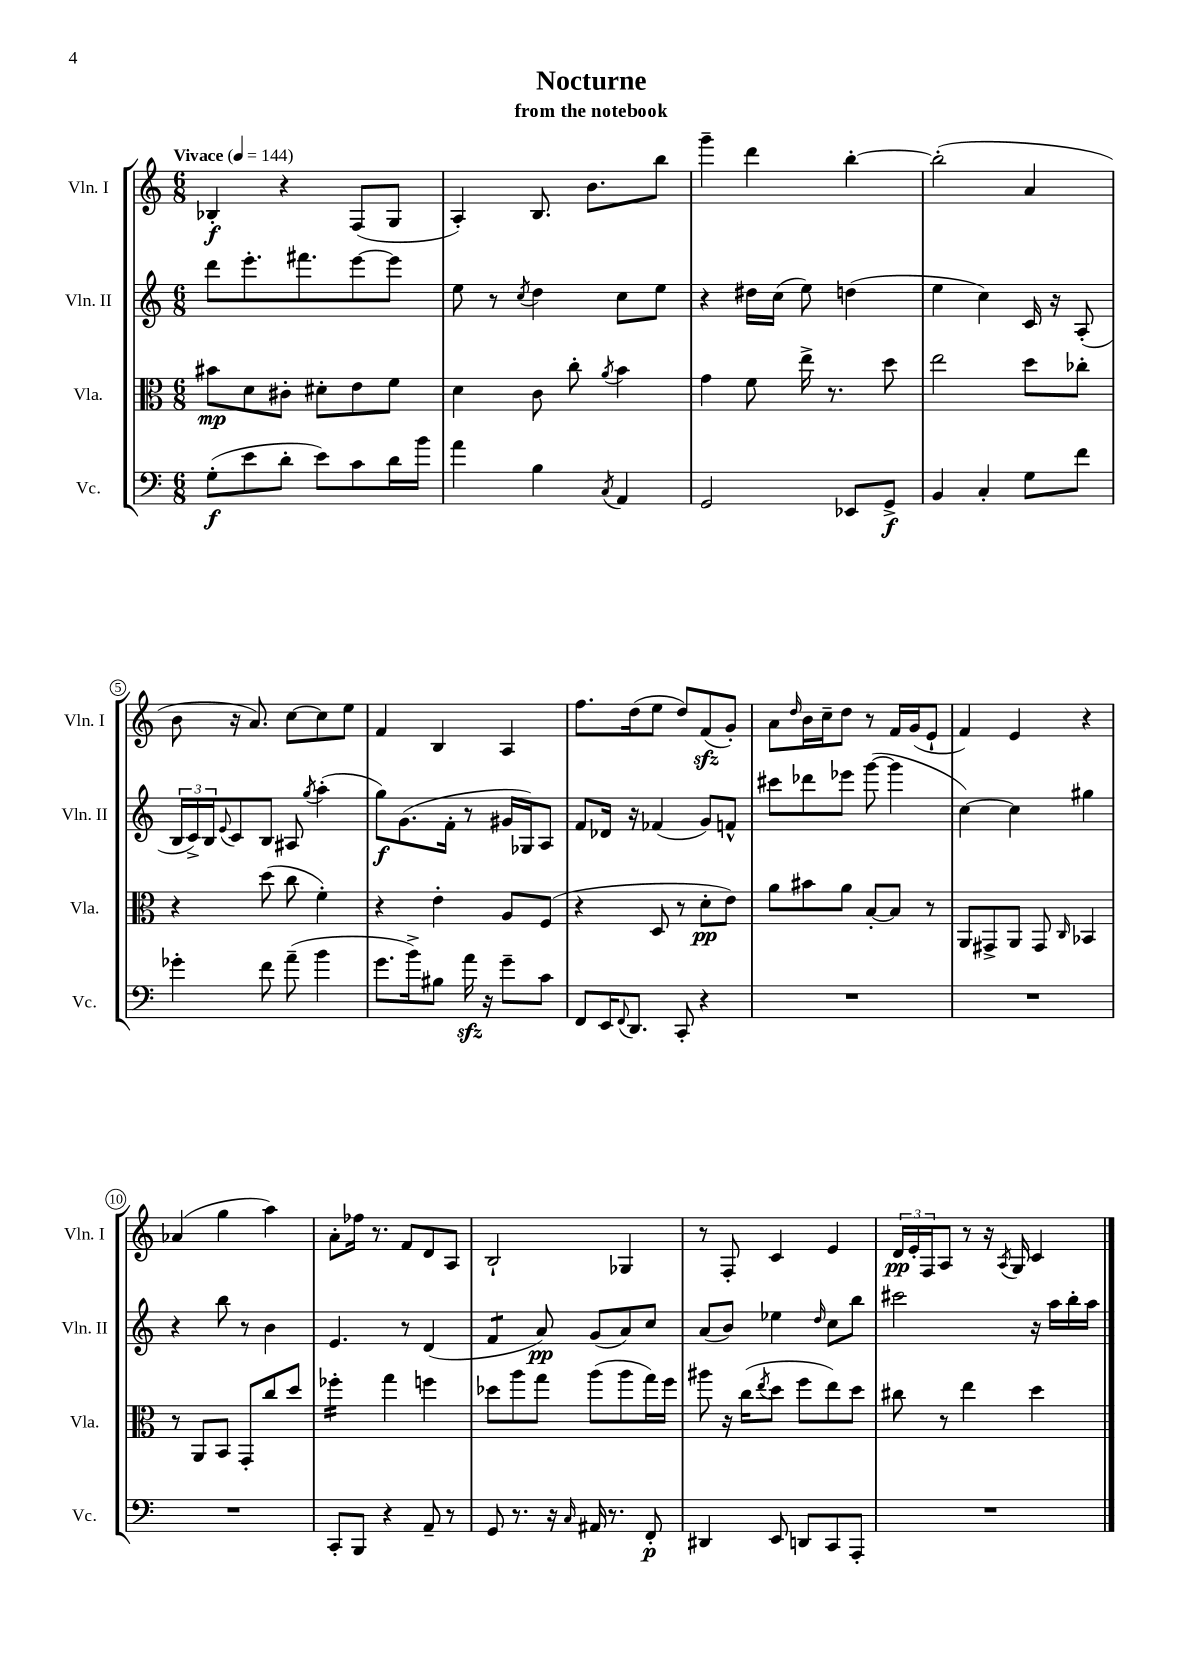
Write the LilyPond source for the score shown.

\header { title = "Nocturne" subtitle = "from the notebook" }
<<
\new StaffGroup <<
\new Staff = "s0" \with { instrumentName = "Vln. I" shortInstrumentName = "Vln. I" } {
    \clef treble \key c \major \numericTimeSignature \time 6/8 \tempo "Vivace" 4 = 144
    bes4-.\f r4 f8( g8 |
    a4-.) b8. b'8. b''8 |
    g'''4-- d'''4 b''4~-. |
    b''2-.( a'4 |
    b'8 r16 a'8.) c''8~ c''8 e''8 |
    f'4 b4 a4 |
    f''8. d''16( e''8 d''8) f'8\sfz( g'8-.) |
    a'8 \grace { d''16 } b'16 c''16-- d''8 r8 f'16 g'16( e'8-! |
    f'4) e'4 r4 |
    aes'4( g''4 a''4) |
    a'8-. fes''16 r8. f'8 d'8 a8 |
    b2-! ges4 |
    r8 f8-. c'4 e'4 |
    \tuplet 3/2 { d'16\pp e'16-. f16 } a8 r8 r16 \acciaccatura { a8 } g16 c'4 \bar "|." |
}
\new Staff = "s1" \with { instrumentName = "Vln. II" shortInstrumentName = "Vln. II" } {
    \clef treble \key c \major \numericTimeSignature \time 6/8
    d'''8 e'''8.-. fis'''8. e'''8~ e'''8 |
    e''8 r8 \acciaccatura { c''8 } d''4 c''8 e''8 |
    r4 dis''16 c''16( e''8) d''4( |
    e''4 c''4) c'16 r16 a8-.( |
    \tuplet 3/2 { b16 c'16->) b16 } \appoggiatura { e'8 } c'8 b8 ais8 \acciaccatura { g''8 } a''4-.( |
    g''8\f) g'8.( f'16-. r8 gis'16 ges16) a8 |
    f'8 des'16 r16 fes'4( g'8) f'8-^ |
    cis'''8 des'''8 ees'''8 g'''8~( g'''4 |
    c''4~) c''4 gis''4 |
    r4 b''8 r8 b'4 |
    e'4. r8 d'4( |
    f'4:8 a'8\pp) g'8( a'8) c''8 |
    a'8( b'8) ees''4 \grace { d''16 } c''8 b''8 |
    cis'''2 r16 a''16 b''16-. a''16 \bar "|." |
}
\new Staff = "s2" \with { instrumentName = "Vla." shortInstrumentName = "Vla." } {
    \clef alto \key c \major \numericTimeSignature \time 6/8
    bis'8\mp d'8 cis'8-. dis'8-. e'8 f'8 |
    d'4 c'8 c''8-. \acciaccatura { a'8 } b'4 |
    g'4 f'8 e''16-> r8. d''8 |
    e''2 d''8 ces''8-. |
    r4 d''8( c''8 f'4-.) |
    r4 e'4-. a8 f8( |
    r4 d8 r8 d'8-.\pp e'8) |
    a'8 bis'8 a'8 b8~-. b8 r8 |
    a,8 gis,8-> a,8 gis,8 \grace { c16 } bes,4 |
    r8 a,8 b,8 g,8-. c''8 d''8 |
    fes''4:16-. g''4 f''4 |
    des''8 a''8 g''8 a''8( a''8 g''16) f''16 |
    ais''8 r16 c''16( \acciaccatura { e''8 } d''8 f''8 e''8) d''8 |
    cis''8 r8 e''4 d''4 \bar "|." |
}
\new Staff = "s3" \with { instrumentName = "Vc." shortInstrumentName = "Vc." } {
    \clef bass \key c \major \numericTimeSignature \time 6/8
    g8-.\f( e'8 d'8-. e'8) c'8 d'16 b'16 |
    a'4 b4 \acciaccatura { c8 } a,4 |
    g,2 ees,8 g,8->\f |
    b,4 c4-. g8 f'8 |
    ges'4-. f'8 a'8--( b'4 |
    g'8. b'16->) bis8 a'16\sfz r16 g'8-- c'8 |
    f,8 e,16 \appoggiatura { f,8 } d,8. c,8-. r4 |
    R2. |
    R2. |
    R2. |
    c,8-. b,,8 r4 a,8-- r8 |
    g,8 r8. r16 \grace { c16 } ais,16 r8. f,8-.\p |
    dis,4 e,8 d,8 c,8 a,,8-. |
    R2. \bar "|." |
}
>>
>>
\layout { \context { \Score \override BarNumber.stencil = #(make-stencil-circler 0.1 0.3 ly:text-interface::print) } }
